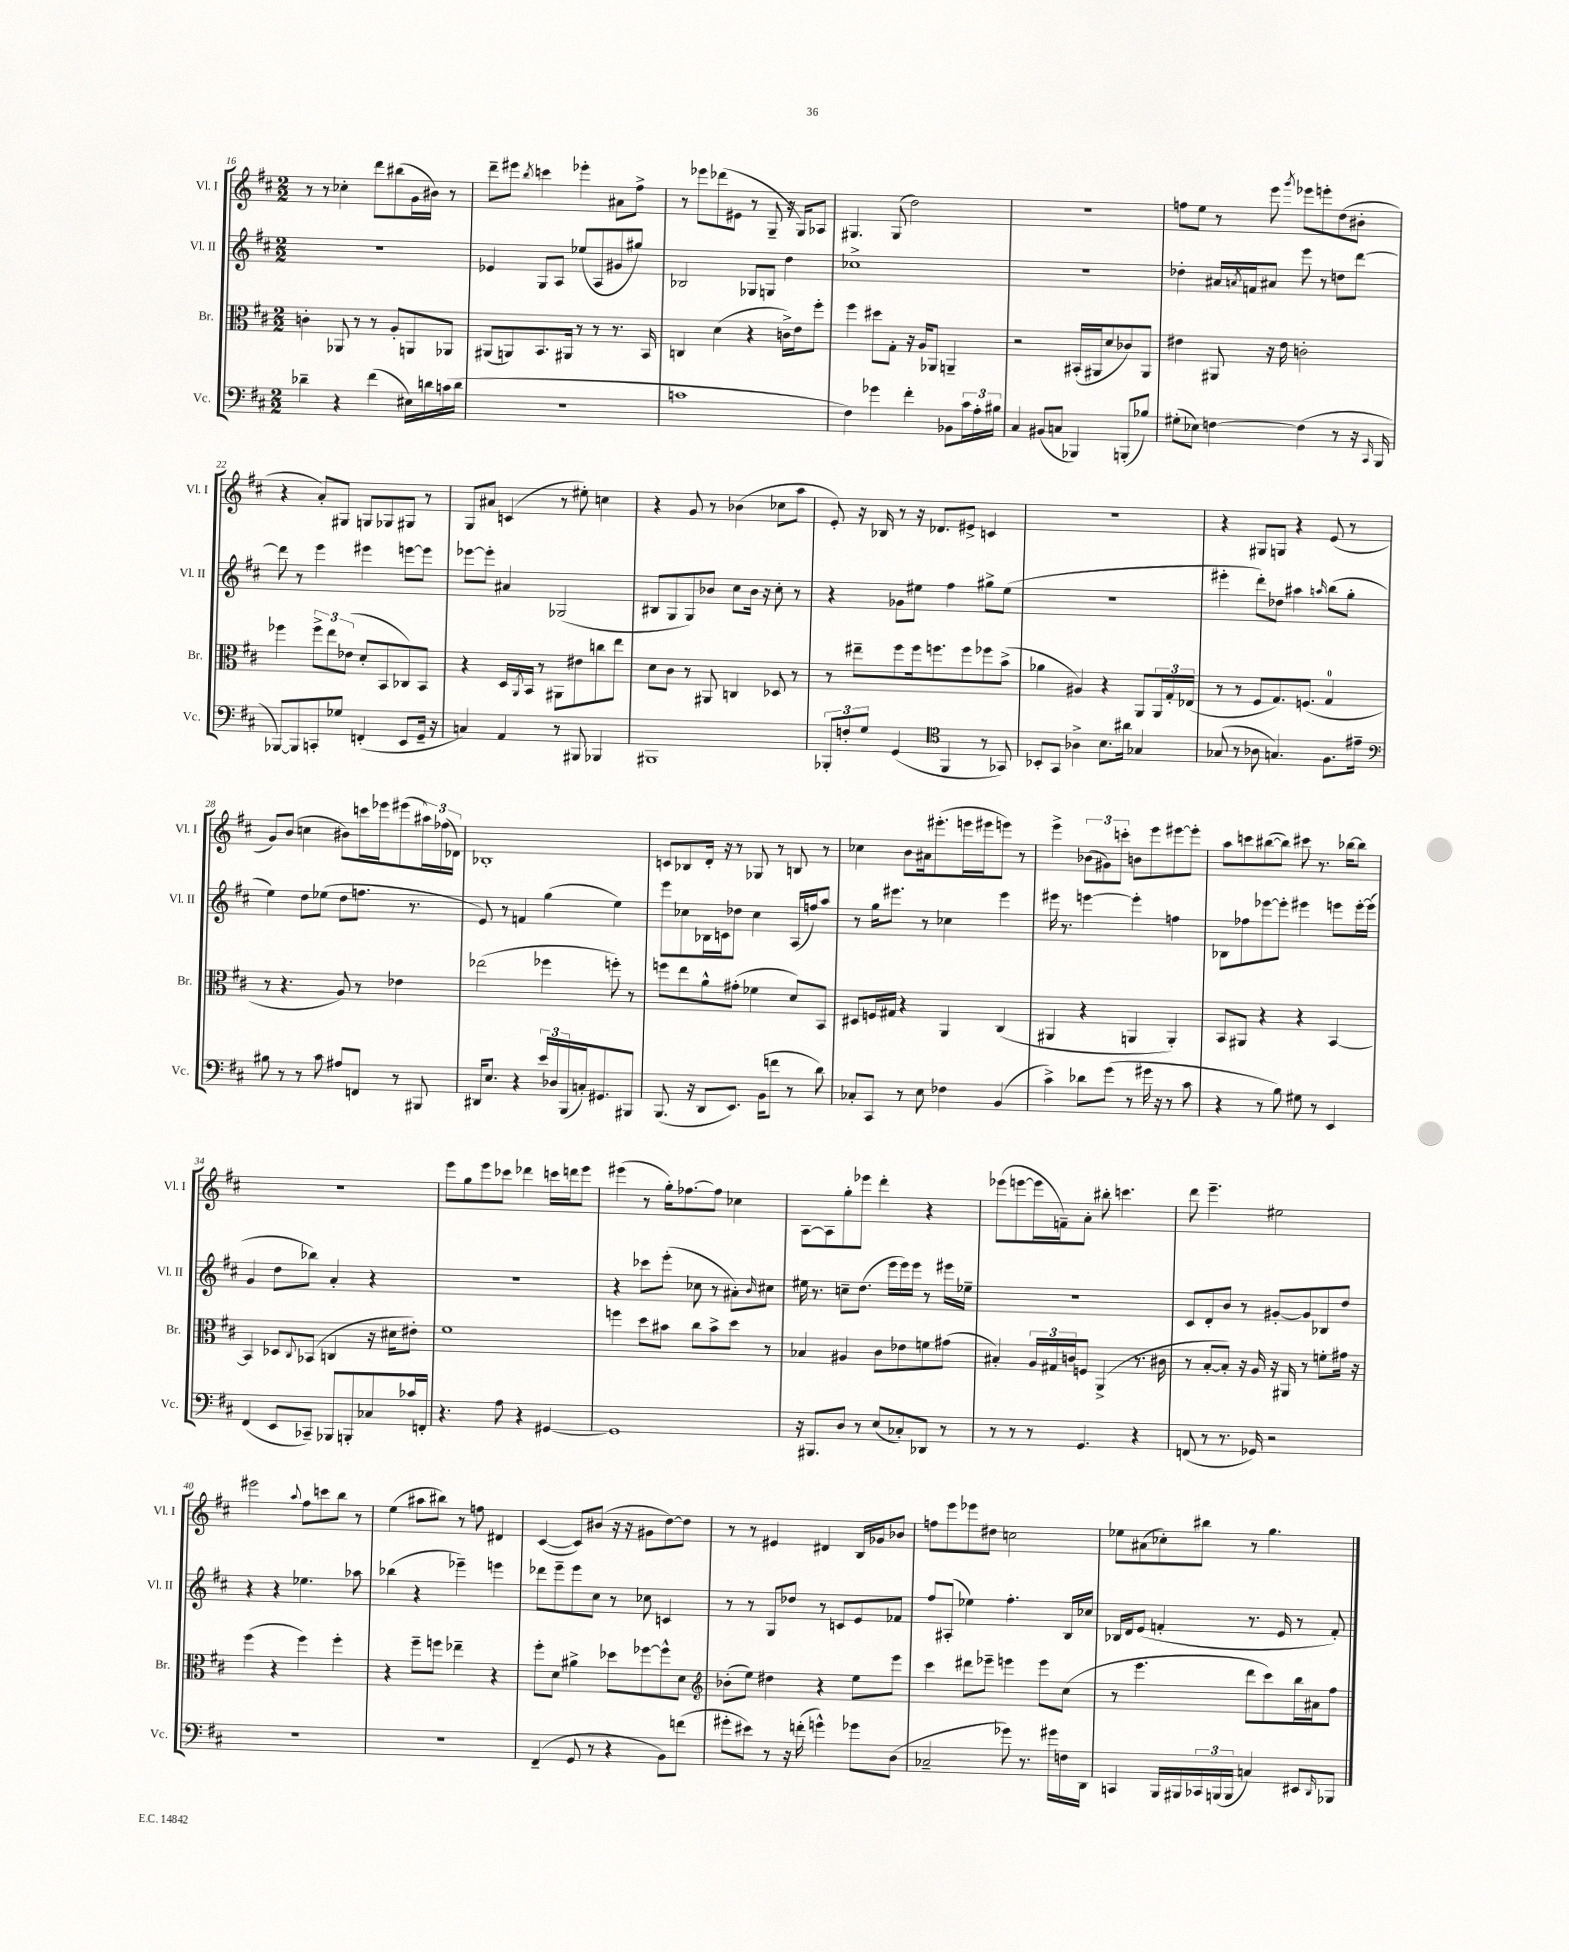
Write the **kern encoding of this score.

**kern	**kern	**kern	**kern
*staff4	*staff3	*staff2	*staff1
*clefF4	*clefC3	*clefG2	*clefG2
*k[f#c#]	*k[f#c#]	*k[f#c#]	*k[f#c#]
*M2/2	*M2/2	*M2/2	*M2/2
4d-~\	4c'\	1r	8r
.	.	.	8r
4r	8AA-/	.	4cc-'\
.	8r	.	.
(4f#\	8r	.	8ddd\L
.	8A'/L	.	(8bb#\
16E#\LL)	8AA/	.	16g\L
16d\	.	.	16b#\JJ)
(16c\	8AA-/J	.	8r
16d\JJ	.	.	.
=	=	=	=
1r	(8AA#/L	4e-/	8ddd~\L
.	8AA/)	.	8eee#\J
.	.	.	8qbb/
.	8.BB/	8G/L	4ccc\
.	.	8A/J	.
.	16AA#/Jk	.	.
.	8r	(8ee-/L	4eee-'\
.	8r	8A/	.
.	8.r	8g#/	8a#\L
.	.	8gg#/J)	8ff#^\J
.	16BB/	.	.
=	=	=	=
1c	4C/	2B-/	8r
.	.	.	8eee-\L
.	(4d\	.	(8ddd-\
.	.	.	8e#\J
.	4r	8G-/L	8r
.	.	8G/J	8G~/
.	16c^\LL)	4dd\	16r
.	16e\J	.	16G/LK)
.	8ff#'\J	.	8A-/J
=	=	=	=
4F#\)	4ff#\	1cc-^	4.G#/
4g-\	8dd#\L	.	.
.	8G'\J	.	(8G#/
4f#'\	16r	.	2dd\)
.	16A/LK	.	.
.	8AA-/J	.	.
8BB-\L	4AA~/	.	.
24c#\L	.	.	.
24A'\	.	.	.
24B#\JJ	.	.	.
=	=	=	=
4C#/	2r	1r	1r
(8BB#/L	.	.	.
8C/J	.	.	.
4BBB-/)	(16BB#'/LL	.	.
.	16AA#/J	.	.
.	8d/	.	.
(8BBB'/L	8c-/)	.	.
8B-/J)	8AA#/J	.	.
=	=	=	=
(8G#'\L	4e#\	4dd-'\	8ff\L
8E-\J)	.	.	8ee\J
[4F\	8AA#/	16a#/LL	8r
.	.	8qa/	.
.	.	16f/J	.
.	16r	8a#/J	8eee\
.	16e#\	.	.
.	.	.	8qggg/
(4F\]	2c'\	8eee\	8eee-\L
.	.	8r	8eee'\
8r	.	8dd\L	(8dd\
16r	.	[8ddd\J	8b#'\J
16qqCC#/	.	.	.
16BBB/	.	.	.
=	=	=	=
[8BBB-/L)	4ff-\	8ddd\]	4r
8BBB-/]	.	8r	.
8CC'/	12ff-^\L	4eee\	8a'/L)
.	12ee\	.	.
8G-/J	.	.	8G#/J
.	(12e-\J	.	.
(4FF'/	8d'/L	4eee#\	8G/L
.	8BB/	.	8G-/
8EE/L	8C-/)	[8eee\L	8G#/J
16GG~/Jk	8BB/J	8eee\]J	8r
16r	.	.	.
=	=	=	=
4C/)	4r	[8eee-\L	8G/L
.	.	8eee-'\]J	8a#/J
4AA/	16D/LL	4a#/	(4c/
.	8qAA/	.	.
.	16BB/JJ	.	.
.	8r	.	.
8r	8AA#\L	(2G-/	8r
8BBB#/	8e#\	.	8ee#'\)
4BBB-/	8cc\	.	4cc\
.	8ee\J	.	.
=	=	=	=
1BBB#	8d\L	8B#/L	4r
.	8c#\J	8G/	.
.	8r	8G/)	8g/
.	8AA#/	8b-/J	8r
.	4C/	8cc#\L	(4b-\
.	.	16b-\Jk	.
.	.	16r	.
.	8D-/	8cc#'\	8cc-\L
.	8r	8r	8aa\J
=	=	=	=
12BBB-'/L	8r	4r	8e'/)
12F'/	.	.	.
.	8ee#~\L	.	16r
12G/J	.	.	.
.	.	.	16B-/
(4GG/	8ff#\	8g-\L	8r
.	16ff#\k	8ee#\J	16r
.	8.ff\	.	8.d-/L
*clefC4	*	*	*
4FF#/	.	4ff#\	.
.	8ff\	.	8e#^/J
8r	8ff-\	8gg#^\L	4c/
8GG-/)	(8b^\J	(8ee#\J	.
=	=	=	=
8BB-'/L	4a-\	1r	1r
8GG/J	.	.	.
4A-^\	4A#/)	.	.
8.B\L	4r	.	.
16a#\Jk	.	.	.
4G-/	8AA/L	.	.
.	24AA/L	.	.
.	24G'/	.	.
.	(24E-/JJ	.	.
=	=	=	=
(8G-/	8r	4eee#'\	4r
8r	8r	.	.
8A-\	8F#/L	8ddd'\L)	8G#/L
4.G/)	8.G/)	8dd-\J	8G/J
.	.	4aa#\	4r
.	(8.F/J	.	.
.	.	16qqaa/	.
8.F#\L	4G/	(8bb\L	(8e/
.	.	8gg'\J	8r
16e#~\Jk	.	.	.
=	=	=	=
*clefF4	*	*	*
8B#\	8r	4ee\)	8g/L)
8r	4.r	.	(8b/J
8r	.	8dd\L	4cc\
8c#\	.	(8ee-\J	.
8A#/L	8A/)	8dd\L	8b#\L)
8FF/J	8r	8.ff\J	16ccc\L
.	.	.	16eee-\J
8r	4e-\	.	(8eee#\
.	.	8.r	.
8BBB#/	.	.	24aa#\L)
.	.	.	(24ff-\
.	.	.	24d-\JJ)
=	=	=	=
16DD#/LK	(2ee-\	8e/)	1B-'
8.E/J	.	.	.
.	.	8r	.
4r	.	4f/	.
24e/LL	4ff-\	(4gg\	.
24D-/	.	.	.
(24BBB/	.	.	.
16C'/J)	.	.	.
8.GG#/	.	.	.
.	8ff'\)	4ee\)	.
8BBB#/J	8r	.	.
=	=	=	=
(8.BBB/	8ff\L	8eee\L	8c/L
.	8ee\	8cc-\	8B-/
16r	.	.	.
8DD/L	8a^^\	16B-\L	16d'/Jk
.	.	16c\J	16r
8.EE/J)	(8g#'\J	8dd-\J	8r
.	4f-\	4cc-\	8G-/
(16BB\LK	.	.	.
8f\J	.	.	8r
8r	8d/L)	(16A/LL	8B/
.	.	16ff/J)	.
8d\)	8BB/J	8aa/J	8r
=	=	=	=
8C-'/L	8D#/L	8r	4cc-\
8CC#/J	16F/L	16gg\LK	.
.	16G#/JJ	8.eee#\J	.
8r	4r	.	8b\L
8E\	.	8r	16a#\k
.	.	.	(8.eee#'\
4F-\	4AA/	4cc-\	.
.	.	.	16eee\L
.	.	.	16eee#\J
(4BB/	(4C#/	4eee#\	8eee\J)
.	.	.	8r
=	=	=	=
4c#^\)	4AA#/	16eee#\	4eee^\
.	.	8.r	.
8d-\L	4r	[4eee\	(12b-\L
.	.	.	12g#\)
(8g\J	.	.	.
.	.	.	12ccc'\J
8r	4AA/	4eee'\]	8b\L
16g#\	.	.	8eee\
16r	.	.	.
8r	4AA'/)	4ff\	[8eee#\
8c#\	.	.	8eee#'\]J
=	=	=	=
4r	8BB/L	8B-\L	8aa\L
.	8AA#/J	8ff-\	8ccc\
8r	4r	[8eee-\	([8bb#\
8B\)	.	8eee-'\]J	8bb#\]J)
8G#\	4r	4eee#\	8ccc#\
8r	.	.	8.r
4EE/	[4BB/	8eee\L	.
.	.	.	[16bb-\LK
.	.	[16eee'\L	8bb-\]J
.	.	(16eee\]JJ	.
=	=	=	=
(4FF#/	4BB/]	4g/	1r
8EE/L	8D-/L	8dd\L	.
.	8qqC#/	.	.
8CC-~/J)	(8BB-/J	8bb-\J)	.
8BBB-/L	4C/	4a'/	.
8BBB'/	.	.	.
8C-/	16r	4r	.
.	16d#\LK	.	.
16c-/L	8e#'\J)	.	.
16FF'/JJ	.	.	.
=	=	=	=
4.r	1f#	1r	8eee\L
.	.	.	8gg\
.	.	.	8eee\
8A\	.	.	8ccc-\J
4r	.	.	4ddd-\
[4GG#/	.	.	16ccc\LL
.	.	.	16ddd\J
.	.	.	8eee\J
=	=	=	=
1GG#]	4ff\	4r	(4eee#\
.	8dd\L	8ccc-\L	8r
.	8b#\J	(8eee'\J	16gg'\LK)
.	.	.	[8.ff-\
.	8cc#\L	8cc-\	.
.	8b#^\	8r	8ff-\]J
.	8dd\J	8a#'\L)	4cc-\
.	.	16qqb/	.
.	8r	8cc#\J	.
=	=	=	=
16r	4B-/	16ee#\	[8A\L
8.BBB#/L	.	8.r	.
.	.	.	8A\]
8D/J	4A#/	8cc~\L	8gg'\
8r	.	(8.dd\J	8eee-\J
(8E/L	8c#\L	.	4ddd'\
.	.	16eee\LL	.
8C-'/)	8e-\	16eee\)	.
.	.	16eee\JJ	.
8DD-/J	8f\	8r	4r
8r	(8g#\J	16eee#\LL	.
.	.	16ee-~\JJ	.
=	=	=	=
8r	4B#'/)	1r	(8eee-\L
8r	.	.	[8eee\
8r	24A/LL	.	16eee\]L
.	24G#/	.	.
.	.	.	16f~\J)
.	24c/J	.	.
4.GG/	8F/J	.	8a'\J
.	(4AA^/	.	8bb#'\
.	.	.	4.ccc\
4r	8.r	.	.
.	16c#\	.	.
=	=	=	=
(8FF/	8r	8c#/L	8ddd\
8r	[8B'/L	8d'/	4.eee~\
8.r	8B'/]J)	8b/J	.
.	16r	8r	.
16GG-/)	16A/	.	.
2r	16r	[8g#'/L	2ee#\
.	16AA#/	.	.
.	8r	8g#/]	.
.	8f'\L	8B-/	.
.	16g#\Jk	8dd/J	.
.	16r	.	.
=	=	=	=
1r	(4ff#\	4r	2eee#\
.	4r	4r	.
.	.	.	8qqaa/
.	4ff#\)	4.ee-\	8ff#\L
.	.	.	8ccc\
.	4ff#'\	.	8bb\J
.	.	8aa-\	8r
=	=	=	=
1r	4r	(4bb-\	(4ee\
.	8ff#~\L	4r	8aa#\L
.	8ff\J	.	8bb#\J)
.	4ee-~\	4eee-~\)	8r
.	.	.	8ff\
.	4r	4eee\	4d#/
=	=	=	=
(4FF#~/	8ff#'\L	8ddd-\L	([4c#/
.	8d\J	8eee~\	.
8GG/	4a#^\	8eee\	8c#/]L)
8r	.	8cc#\J	(8b#/J
4r	8dd-\L	8r	16r
.	.	.	16r
.	[8ff-\	8cc-\	8g#\L
8BB\L)	8ff-^^\]	4c/	[8dd\)
(8f\J	8d\J	.	8dd\]J
=	=	=	=
*	*clefG2	*	*
8g#'\L	(8b-'\L	8r	8r
8e#\J)	8ee\J)	8r	8r
8r	4dd#\	8G/L	4e#/
16r	.	8dd-/J	.
(16f'\	.	.	.
4g^^\)	4r	8r	4d#/
.	.	8c/L	.
8g-\L	8ee\L	8e/	16B/LL
.	.	.	16g-/J
(8D\J	8eee\J	8f-/J	8b-/J
=	=	=	=
2C-~/	4ccc#\	8ff#/L	8ff\L
.	.	(8A#'/J	8eee\
.	8ddd#\L	4ee-\)	8eee-\
.	8eee-~\J	.	8dd#\J
8g-\)	4eee\	4.ff#'\	2cc\
8.r	.	.	.
.	8eee\L	.	.
16g#\LL	.	.	.
16F\	(8cc#\J	16B/LL	.
16DD\JJ	.	16cc-/JJ	.
=	=	=	=
4CC/	8r	16B-/LL	8ee-\L
.	.	16d/J	.
.	4.eee\	(8e/J	(8a#\
16BBB/LL	.	4f'/	8cc-'\)
16BBB#/	.	.	.
24CC-/	.	.	8bb#\J
(24BBB/	.	.	.
24BBB/JJ	.	.	.
4C/)	8ddd\L	8.r	8r
.	8ccc#\)	.	4.gg\
.	.	16e/	.
8EE#/L	16bb\L	8r	.
.	16a#\J	.	.
16qqDD/	.	.	.
8BBB-/J	8ff#\J	8f'/)	.
==	==	==	==
*-	*-	*-	*-
